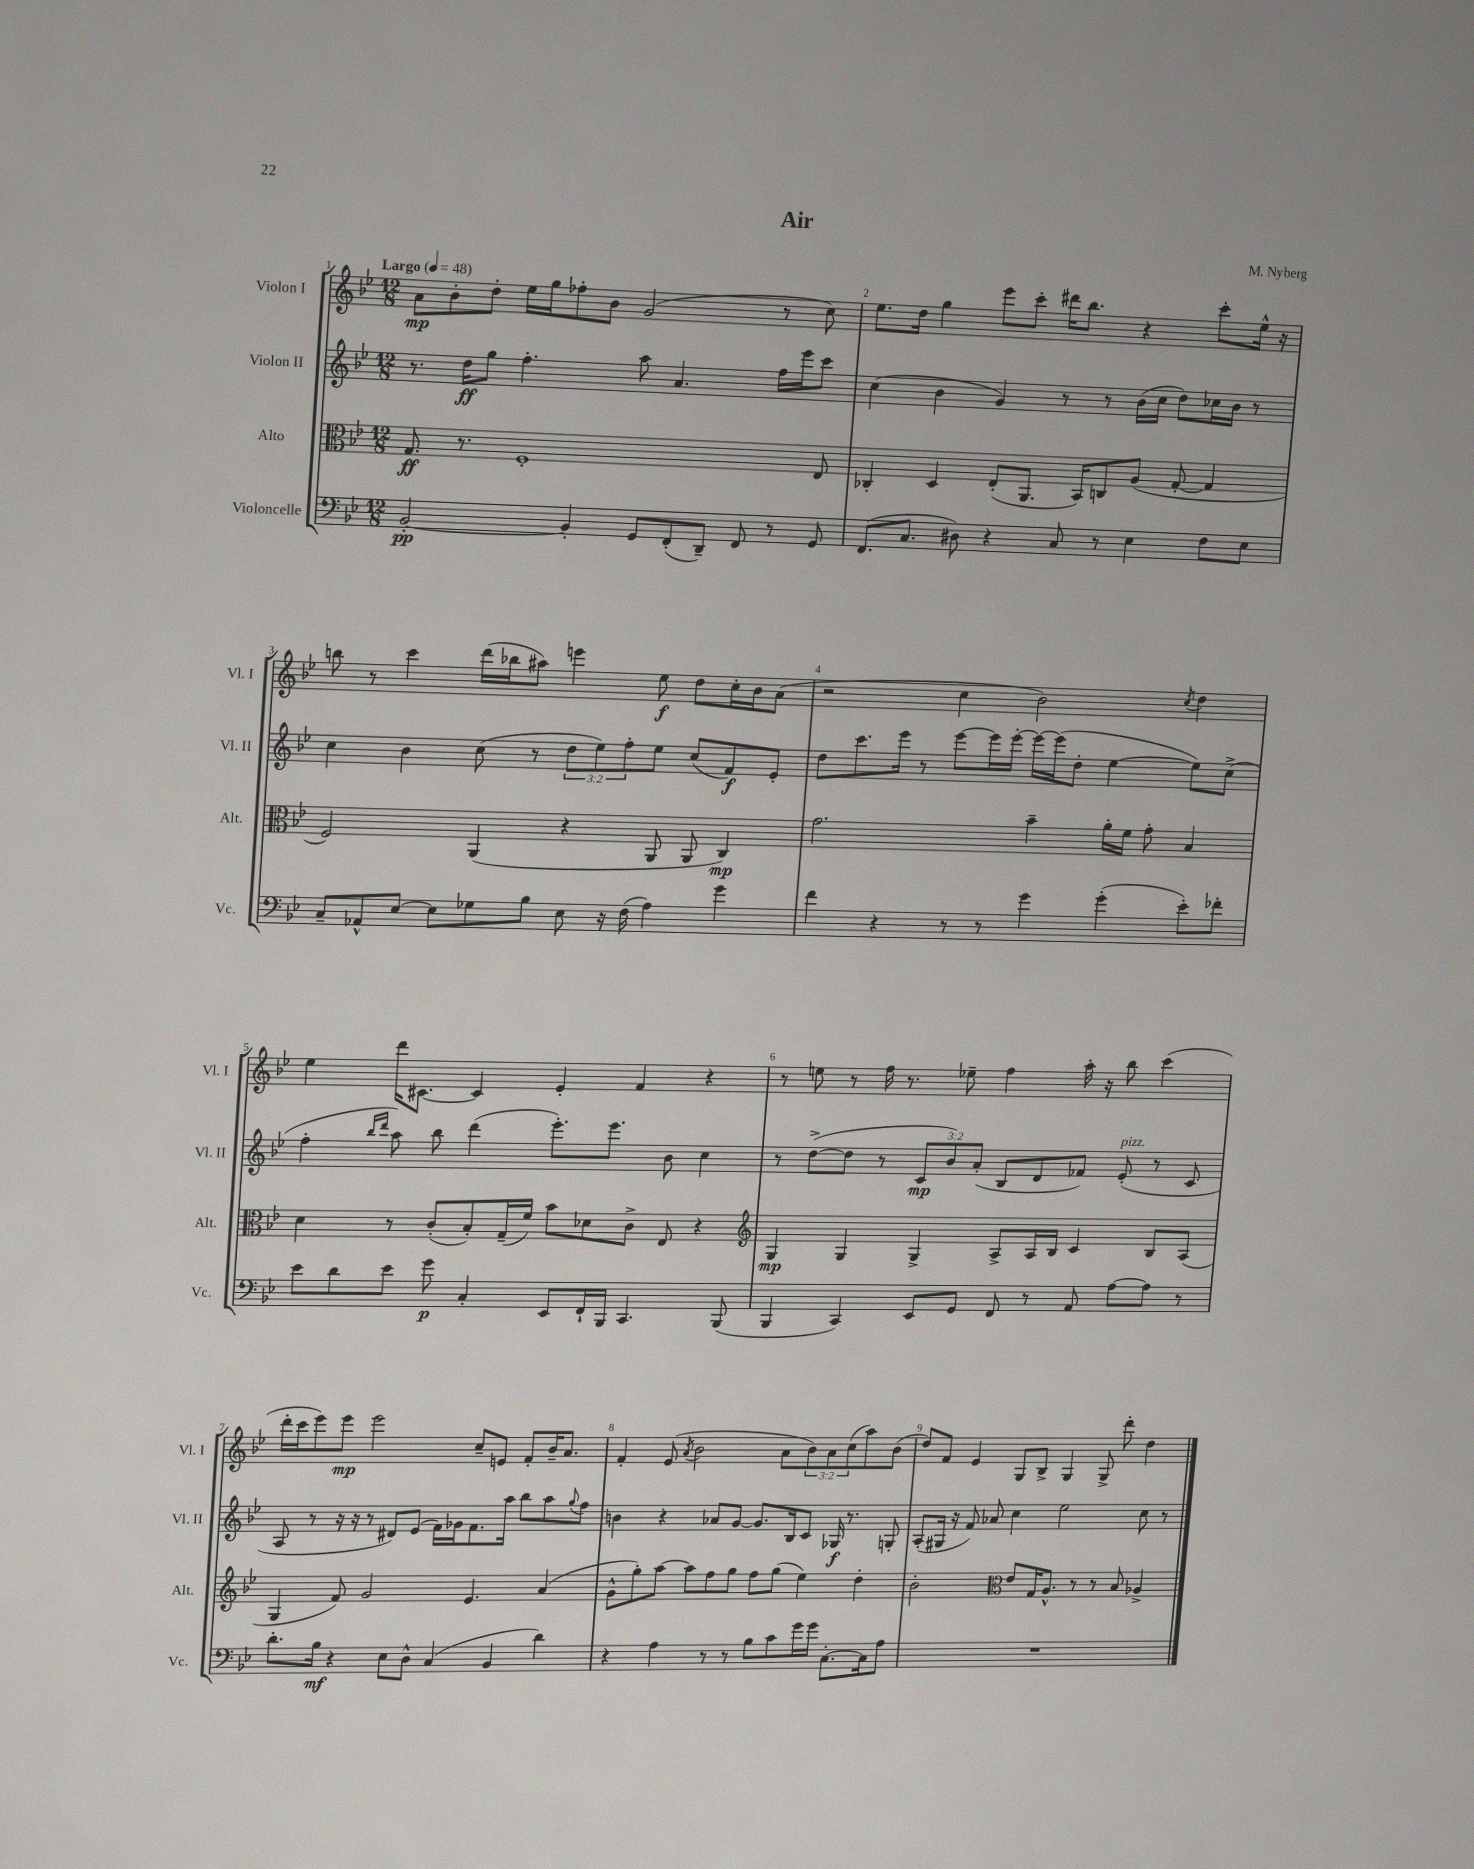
\header { title = "Air" composer = "M. Nyberg" }
<<
\new StaffGroup <<
\new Staff = "s0" \with { instrumentName = "Violon I" shortInstrumentName = "Vl. I" } {
    \clef treble \key bes \major \numericTimeSignature \time 12/8 \override Staff.TupletNumber.text = #tuplet-number::calc-fraction-text \tempo "Largo" 4 = 48
    a'8\mp bes'8-. d''8-. ees''16 g''16 fes''8-. bes'8 g'2( r8 c''8) |
    ees''8. d''16 g''4 ees'''8 c'''8-. dis'''16 bes''8. r4 c'''8-. ees''16-^ r16 |
    b''8 r8 c'''4 d'''16( bes''16 ais''8) e'''4 ees''8\f d''8 c''16-. bes'16 a'8( |
    r2 c''4 bes'2) \acciaccatura { c''8 } d''4 |
    ees''4 d'''16 cis'8.~ cis'4 ees'4-. f'4 r4 |
    r8 e''8 r8 f''16 r8. ees''8-- f''4 a''16-. r16 bes''8 c'''4( |
    d'''16-. c'''16 ees'''8) ees'''8\mp ees'''2 c''8-- e'8 f'8-. bes'16-- a'8. |
    f'4-. ees'8( \acciaccatura { a'8 } bes'2 a'8 \tuplet 3/2 { bes'8) a'8 c''8( } a''8) bes'8( |
    d''8) f'8 ees'4 g8 bes8-> g4 g8-> d'''8-. d''4 \bar "|." |
}
\new Staff = "s1" \with { instrumentName = "Violon II" shortInstrumentName = "Vl. II" } {
    \clef treble \key bes \major \numericTimeSignature \time 12/8 \override Staff.TupletNumber.text = #tuplet-number::calc-fraction-text
    r8. d''16\ff g''8 f''4.-. a''8 a'4. f''16 ees'''16 c'''8 |
    c''4( bes'4 g'4) r8 r8 bes'16( c''16 d''8) ces''16 bes'16 r8 |
    c''4 bes'4 c''8( r8 \tuplet 3/2 { d''8 ees''8) f''8-. } ees''8 c''8( f'8\f) ees'8-. |
    d''8 c'''8. ees'''16 r8 ees'''8~ ees'''16 ees'''16~-. ees'''16~ ees'''16( d''8-. ees''4~ ees''8) c''8->( |
    f''4-. \grace { bes''16 d'''16 } a''8) bes''8 d'''4( ees'''8.-.) ees'''8. bes'8 c''4 |
    r8 d''8~->( d''8 r8 \tuplet 3/2 { c'8\mp bes'8) a'8-.( } bes8 d'8 fes'8) ees'8-.^\markup { \italic "pizz." }( r8 c'8 |
    a8 r8 r16 r16 r8 dis'8) ees'8( f'16) ges'16 f'8. a''16 bes''8 a''8 \appoggiatura { g''8 } f''8 |
    b'4 r4 aes'8 g'8~ g'8. bes16 c'8 ges16\f r8. g8-. |
    a8-.( gis16 r16 f'8) aes'8 c''4 ees''2 c''8 r8 \bar "|." |
}
\new Staff = "s2" \with { instrumentName = "Alto" shortInstrumentName = "Alt." } {
    \clef alto \key bes \major \numericTimeSignature \time 12/8
    g8.\ff r8. f1-. ees8 |
    ces4-. d4 ees8-.( a,8. bes,16) c8 a8( g8~-. g4 |
    f2) a,4( r4 a,8 a,8 c4\mp) |
    g'2. bes'4-- a'16-. f'16 g'8-. bes4 |
    d'4 r8 c'8-.( bes8-.) g16--( f'16) bes'8 des'8 c'8-> ees8 r4 |
    \clef treble g4\mp g4 g4-> a8-> a16 bes16 c'4 bes8 a8( |
    g4 f'8) g'2 ees'4. a'4( |
    g'8-^ g''8-.) a''8~ a''8 f''8 g''8 f''8 g''8( ees''4) d''4-. |
    bes'2-. \clef alto ees'8 g16 a8.-^ r8 r8 bes8 aes4-> \bar "|." |
}
\new Staff = "s3" \with { instrumentName = "Violoncelle" shortInstrumentName = "Vc." } {
    \clef bass \key bes \major \numericTimeSignature \time 12/8
    bes,2~-.\pp bes,4-. g,8 f,8-.( d,8--) f,8 r8 g,8 |
    f,8.( c8. dis8) r4 c8 r8 ees4 f8 ees8 |
    c8-- aes,8-^ ees8~ ees8 ges8 bes8 ees8 r16 f16( a4) g'4 |
    f'4 r4 r8 r8 g'4 g'4-.( ees'8-.) fes'8-. |
    ees'8 d'8 ees'8 g'8\p c4-. ees,8 f,16-! bes,,16 c,4. bes,,8( |
    bes,,4 c,4) ees,8 g,8 f,8 r8 a,8 a8~ a8 r8 |
    d'8.-. bes16\mf r4 ees8 d8-^ c4( bes,4 d'4) |
    r4 a4 r8 r8 bes8 c'8 g'16 g'16 c8.~-. c16 a8 |
    R1. \bar "|." |
}
>>
>>
\layout { \context { \Score \override BarNumber.break-visibility = ##(#f #t #t) barNumberVisibility = #all-bar-numbers-visible } }
